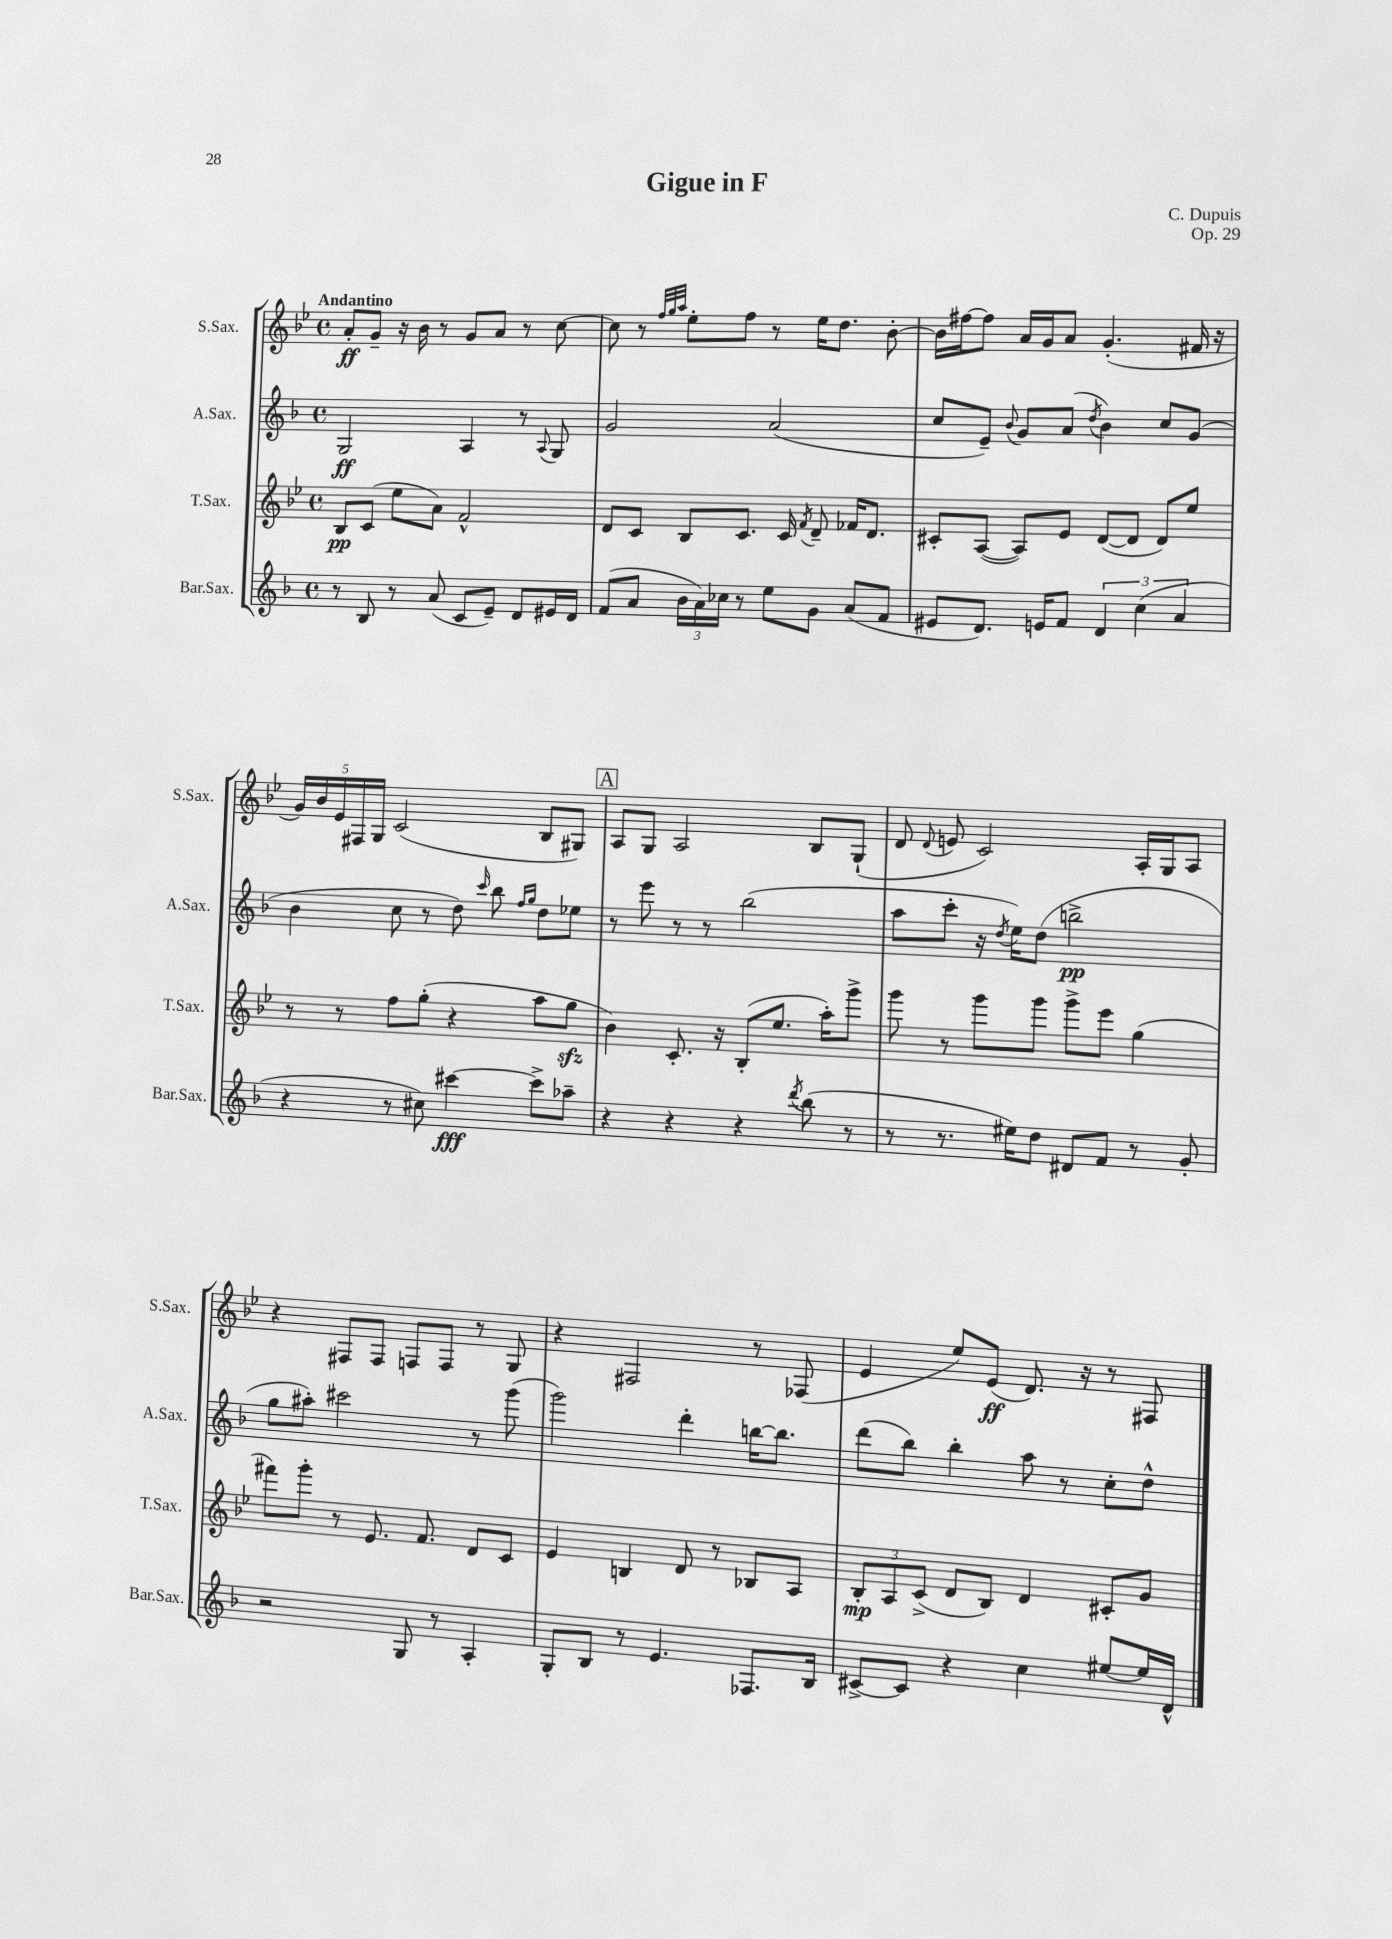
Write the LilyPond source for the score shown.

\header { title = "Gigue in F" composer = "C. Dupuis" opus = "Op. 29" }
<<
\new StaffGroup <<
\new Staff = "s0" \with { instrumentName = "S.Sax." shortInstrumentName = "S.Sax." } {
    \clef treble \key bes \major \defaultTimeSignature \time 4/4 \tempo "Andantino"
    \autoBeamOff a'8[-.\ff g'8]-- r16 bes'16 r8 g'8[ a'8] r8 c''8~ |
    c''8 r8 \grace { f''32[ g''32 a''32] } ees''8[-. f''8] r8 ees''16[ d''8.] bes'8~-. |
    bes'16[ fis''16~ fis''8] a'16[ g'16 a'8] g'4.-.( fis'16 r16 |
    \tuplet 5/4 { g'16[) bes'16 ees'16 fis16 g16] } c'2( bes8[ gis8]) |
    \mark \markup { \box "A" } a8[ g8] a2 bes8[ g8]-!( |
    d'8 \appoggiatura { d'8 } e'8 c'2) a16[-. g16 a8] |
    r4 fis8[ fis8] f8[ f8] r8 g8 |
    r4 fis2 r8 fes8( |
    ees'4 ees''8[) ees'8]\ff( d'8.) r16 r8 fis8 \bar "|." |
}
\new Staff = "s1" \with { instrumentName = "A.Sax." shortInstrumentName = "A.Sax." } {
    \clef treble \key f \major \defaultTimeSignature \time 4/4
    \autoBeamOff g2\ff a4 r8 \appoggiatura { a8 } g8 |
    g'2 a'2( |
    c''8[ e'8]--) \appoggiatura { bes'8 } g'8[ a'8]( \acciaccatura { d''8 } bes'4) c''8[ g'8]( |
    bes'4 c''8 r8 d''8) \grace { c'''16 } bes''8 \grace { f''16[ g''16] } d''8[ ees''8] |
    \mark \markup { \box "A" } r8 e'''8 r8 r8 bes''2( |
    a''8[ c'''8]-. r16 \acciaccatura { d''8 } e''16[) d''8]( b''2->\pp |
    g''8[ ais''8]-.) cis'''2 r8 g'''8( |
    g'''2) d'''4-. b''16[~ b''8.] |
    d'''8[( bes''8]) bes''4-. a''8 r8 c''8[-. d''8]-^ \bar "|." |
}
\new Staff = "s2" \with { instrumentName = "T.Sax." shortInstrumentName = "T.Sax." } {
    \clef treble \key bes \major \defaultTimeSignature \time 4/4
    \autoBeamOff bes8[\pp c'8]( ees''8[ a'8]) f'2-^ |
    d'8[ c'8] bes8[ c'8.] c'16 \acciaccatura { f'8 } d'8-- fes'16[ d'8.] |
    cis'8[-. a8]~( a8[) ees'8] d'8[~( d'8] d'8[) ees''8] |
    r8 r8 f''8[ g''8]-.( r4 a''8[ g''8]\sfz |
    \mark \markup { \box "A" } bes'4) c'8.-. r16 bes8[-.( ees''8.] a''16[-.) g'''8]-> |
    g'''8 r8 g'''8[ g'''8] g'''8[-> ees'''8] g''4( |
    fis'''8[) g'''8]-. r8 ees'8. f'8. d'8[ c'8] |
    ees'4 b4 d'8 r8 bes8[ a8] |
    \tuplet 3/2 { bes8[-.\mp a8 c'8]->( } d'8[ bes8]) d'4 cis'8[-. g'8] \bar "|." |
}
\new Staff = "s3" \with { instrumentName = "Bar.Sax." shortInstrumentName = "Bar.Sax." } {
    \clef treble \key f \major \defaultTimeSignature \time 4/4
    \autoBeamOff r8 bes8 r8 a'8( c'8[ e'8]--) d'8[ eis'16 d'16] |
    f'8[( a'8] \tuplet 3/2 { bes'16[ a'16) ces''16] } r8 e''8[ g'8] a'8[( f'8] |
    eis'8[ d'8.]) e'16[ f'8] \tuplet 3/2 { d'4 c''4( a'4 } |
    r4 r8 cis''8) cis'''4~\fff cis'''8[-> aes''8]-- |
    \mark \markup { \box "A" } r4 r4 r4 \acciaccatura { d'''8 } bes''8( r8 |
    r8 r8. eis''16[) d''8] dis'8[ f'8] r8 g'8-. |
    r2 g8 r8 a4-. |
    g8[-. bes8] r8 e'4. fes8.[ bes16] |
    cis'8[~-> cis'8] r4 c''4 eis''8[~ eis''16 d'16]-^ \bar "|." |
}
>>
>>
\layout { \context { \Score \remove "Bar_number_engraver" } }
